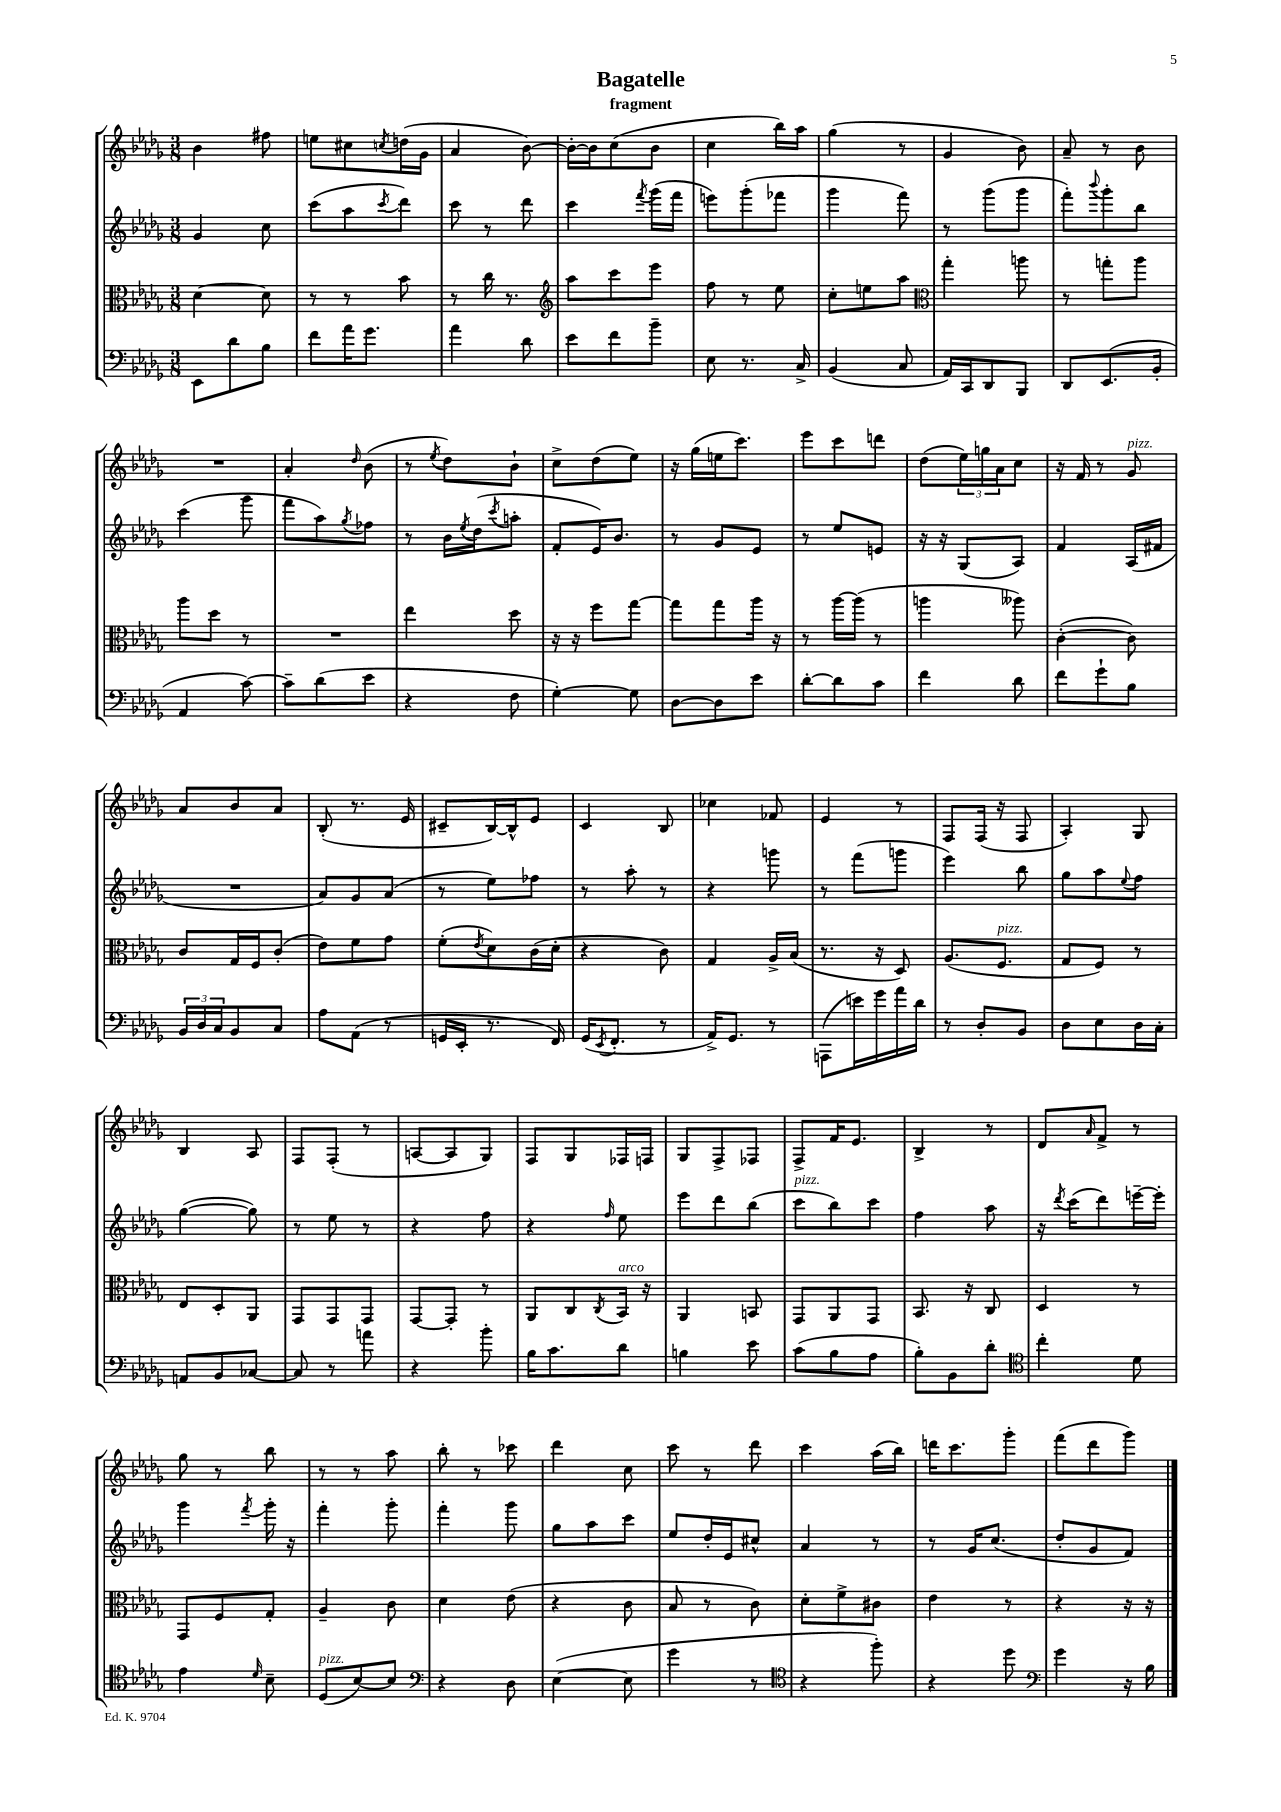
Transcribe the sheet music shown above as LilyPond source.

\header { title = "Bagatelle" subtitle = "fragment" }
<<
\new StaffGroup <<
\new Staff = "s0" {
    \clef treble \key des \major \numericTimeSignature \time 3/8
    bes'4 fis''8 |
    e''8 cis''8 \acciaccatura { c''8 } d''16( ges'16 |
    aes'4 bes'8~) |
    bes'16~-. bes'16 c''8( bes'8 |
    c''4 bes''16) aes''16 |
    ges''4( r8 |
    ges'4 bes'8) |
    aes'8-- r8 bes'8 |
    R4. |
    aes'4-. \grace { des''16 } bes'8( |
    r8 \acciaccatura { ees''8 } des''8) bes'8-! |
    c''8-> des''8( ees''8) |
    r16 ges''16( e''16 c'''8.) |
    ees'''8 c'''8 d'''8 |
    des''8( \tuplet 3/2 { ees''16) g''16 aes'16 } c''8 |
    r16 f'16 r8 ges'8^\markup { \italic "pizz." } |
    aes'8 bes'8 aes'8 |
    bes8-.( r8. ees'16 |
    cis'8-- bes16~) bes16-^ ees'8 |
    c'4 bes8 |
    ces''4 fes'8 |
    ees'4 r8 |
    f8 f16( r16 f8 |
    aes4-.) ges8 |
    bes4 aes8 |
    f8 f8-.( r8 |
    a8~ a8 ges8) |
    f8 ges8 fes16 f16 |
    ges8 f8-> fes8 |
    f8-> f'16 ees'8. |
    bes4-> r8 |
    des'8 \grace { aes'16 } f'8-> r8 |
    ges''8 r8 bes''8 |
    r8 r8 aes''8 |
    bes''8-. r8 ces'''8 |
    des'''4 c''8 |
    c'''8 r8 des'''8 |
    c'''4 aes''16( bes''16) |
    d'''16 c'''8. ges'''8-. |
    f'''8( des'''8 ges'''8) \bar "|." |
}
\new Staff = "s1" {
    \clef treble \key des \major \numericTimeSignature \time 3/8
    ges'4 c''8 |
    c'''8( aes''8 \acciaccatura { c'''8 } des'''8) |
    c'''8 r8 des'''8 |
    c'''4 \acciaccatura { f'''8 } ges'''16( f'''16 |
    e'''8) ges'''8-.( fes'''8 |
    ges'''4 f'''8) |
    r8 ges'''8( ges'''8 |
    f'''8-.) \appoggiatura { bes'''8 } ges'''8-. bes''8 |
    c'''4( ges'''8 |
    f'''8 aes''8) \acciaccatura { ges''8 } fes''8 |
    r8 bes'16 \acciaccatura { ees''8 } des''16( \acciaccatura { c'''8 } a''8-. |
    f'8-. ees'16) bes'8. |
    r8 ges'8 ees'8 |
    r8 ees''8 e'8 |
    r16 r16 ges8( aes8) |
    f'4 aes16( fis'16 |
    R4. |
    aes'8) ges'8 aes'8( |
    r8 ees''8) fes''8 |
    r8 aes''8-. r8 |
    r4 g'''8 |
    r8 f'''8( g'''8 |
    ees'''4) bes''8 |
    ges''8 aes''8 \appoggiatura { ees''8 } f''8 |
    ges''4~( ges''8) |
    r8 ees''8 r8 |
    r4 f''8 |
    r4 \grace { f''16 } ees''8 |
    ees'''8 des'''8 bes''8( |
    c'''8^\markup { \italic "pizz." } bes''8) c'''8 |
    f''4 aes''8 |
    r16 \acciaccatura { des'''8 } c'''16( des'''8) e'''16~-- e'''16-. |
    ges'''4 \acciaccatura { f'''8 } ges'''16-. r16 |
    f'''4-. ges'''8-. |
    f'''4-. ges'''8 |
    ges''8 aes''8 c'''8 |
    ees''8 des''16-. ees'16 cis''8-^ |
    aes'4 r8 |
    r8 ges'16 c''8.( |
    des''8-. ges'8 f'8) \bar "|." |
}
\new Staff = "s2" {
    \clef alto \key des \major \numericTimeSignature \time 3/8
    des'4~ des'8 |
    r8 r8 bes'8 |
    r8 c''16 r8. |
    \clef treble aes''8 c'''8 ees'''8 |
    f''8 r8 ees''8 |
    c''8-. e''8 aes''8 |
    \clef alto ges''4-. a''8 |
    r8 g''8-. aes''8 |
    aes''8 des''8 r8 |
    R4. |
    ees''4 des''8 |
    r16 r16 f''8 ges''8~ |
    ges''8 ges''8 aes''16 r16 |
    r8 aes''16~ aes''16( r8 |
    a''4 aeses''8) |
    c'4~-.( c'8) |
    c'8 ges16 f16 c'8-.( |
    ees'8) f'8 ges'8 |
    f'8-.( \acciaccatura { ees'8 } des'8) c'16( des'16-. |
    r4 c'8) |
    ges4 aes16-> bes16( |
    r8. r16 des8) |
    aes8.( f8.^\markup { \italic "pizz." } |
    ges8 f8) r8 |
    ees8 des8-. aes,8 |
    ges,8 ges,8 ges,8 |
    ges,8~ ges,8-. r8 |
    aes,8 c8 \acciaccatura { c8 } bes,16^\markup { \italic "arco" } r16 |
    aes,4 b,8 |
    ges,8 aes,8 ges,8 |
    bes,8. r16 c8 |
    des4 r8 |
    ges,8 f8 ges8-. |
    aes4-- c'8 |
    des'4 ees'8( |
    r4 c'8 |
    bes8 r8 c'8) |
    des'8-. f'8-> cis'8 |
    ees'4 r8 |
    r4 r16 r16 \bar "|." |
}
\new Staff = "s3" {
    \clef bass \key des \major \numericTimeSignature \time 3/8
    ees,8 des'8 bes8 |
    f'8 aes'16 ges'8. |
    aes'4 des'8 |
    ees'8 f'8 bes'8-- |
    ees8 r8. c16-> |
    bes,4( c8 |
    aes,16) c,16 des,8 bes,,8 |
    des,8 ees,8.( bes,16-. |
    aes,4 c'8~) |
    c'8-- des'8( ees'8 |
    r4 f8 |
    ges4~-.) ges8 |
    des8~ des8 ees'8 |
    des'8~-. des'8 c'8 |
    f'4 des'8 |
    f'8 ges'8-! bes8 |
    \tuplet 3/2 { bes,16 des16 c16 } bes,8 c8 |
    aes8 aes,8( r8 |
    g,16 ees,16-. r8. f,16) |
    ges,16( \acciaccatura { ees,8 } f,8.-. r8 |
    aes,16->) ges,8. r8 |
    a,,8( e'16) ges'16 aes'16 des'16 |
    r8 des8-. bes,8 |
    des8 ees8 des16 c16-. |
    a,8 bes,8 ces8~ |
    ces8 r8 a'8 |
    r4 bes'8-. |
    bes16 c'8. des'8 |
    b4 ees'8 |
    c'8( bes8 aes8 |
    bes8-.) bes,8 des'8-. |
    \clef tenor c''4-. des'8 |
    ees'4 \grace { des'16 } bes8-- |
    des8^\markup { \italic "pizz." }( bes8~) bes8 |
    \clef bass r4 des8 |
    ees4~( ees8 |
    ges'4 r8 |
    \clef tenor r4 f''8-.) |
    r4 des''8 |
    \clef bass ges'4 r16 bes16 \bar "|." |
}
>>
>>
\layout { \context { \Score \remove "Bar_number_engraver" } }
